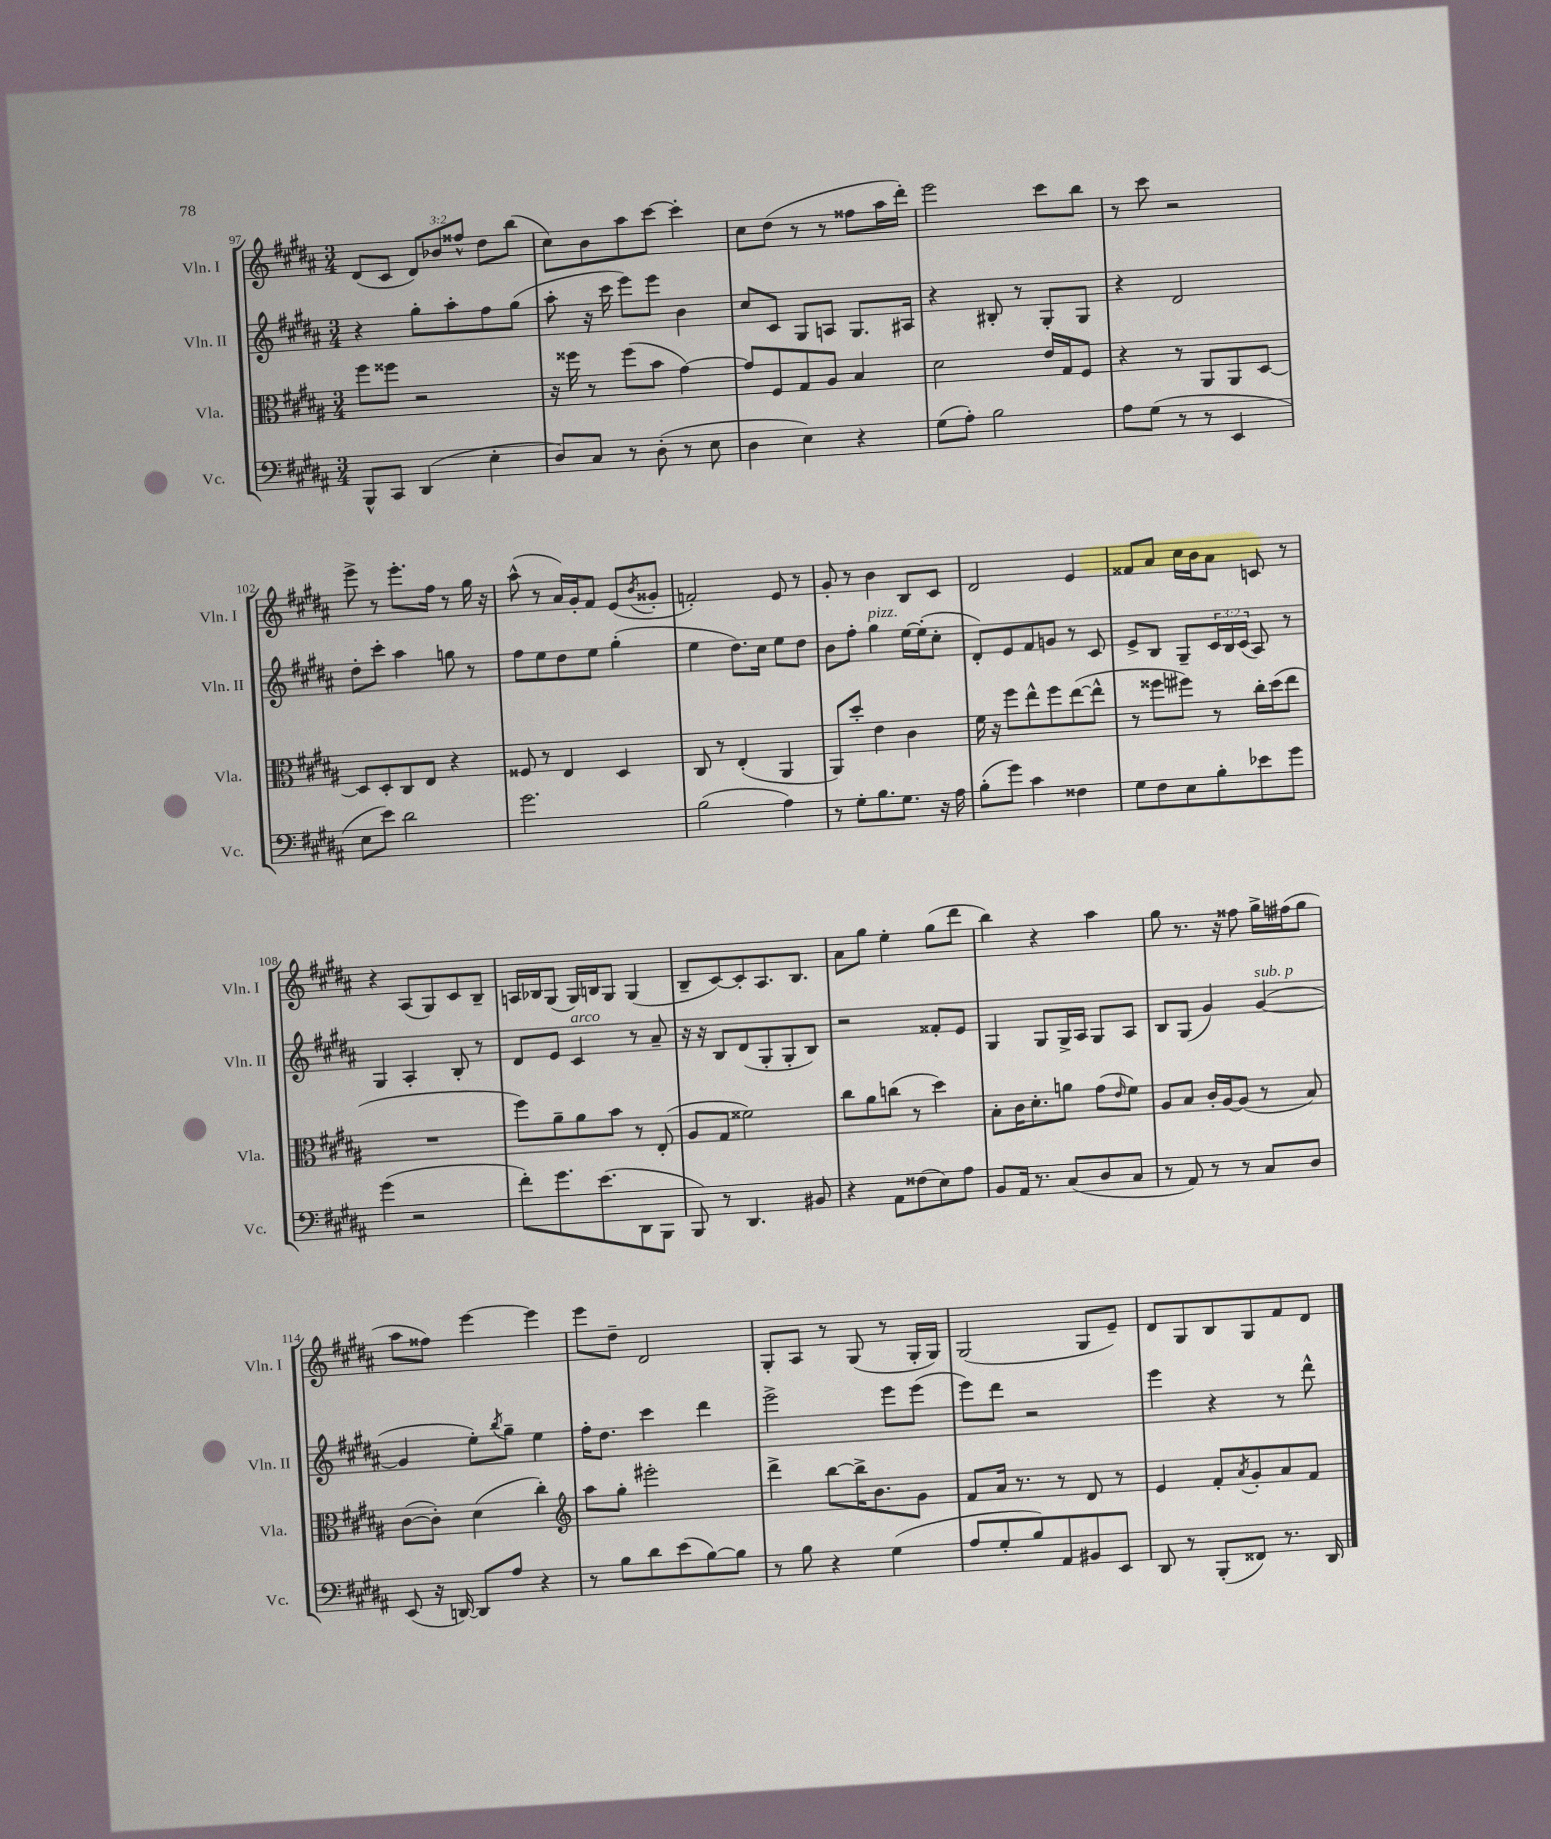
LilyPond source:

<<
\new StaffGroup <<
\new Staff = "s0" \with { instrumentName = "Vln. I" shortInstrumentName = "Vln. I" } {
    \clef treble \key b \major \numericTimeSignature \time 3/4 \override Staff.TupletNumber.text = #tuplet-number::calc-fraction-text
    dis'8( cis'8 \tuplet 3/2 { dis'8) bes'8 fisis''8-^ } dis''8 b''8( |
    cis''8) b'8 ais''8 cis'''8~ cis'''4-. |
    cis''8 dis''8( r8 r8 fisis''8 ais''16 dis'''16-.) |
    e'''2 cis'''8 b''8 |
    r8 cis'''8 r2 |
    e'''8-> r8 e'''8.-. fis''16 r8 gis''16 r16 |
    ais''8-^( r8 ais'16) gis'16-. fis'8 e'8( \acciaccatura { b'8 } gisis'8-. |
    f'2-.) e'8 r8 |
    gis'8-. r8 b'4 b8 cis'8 |
    dis'2 e'4 |
    fisis'8 ais'8 cis''16 b'16 ais'8 c'8 r8 |
    r4 ais8( gis8) cis'8 b8-- |
    a16 bes16 gis8( gis16) b16 gis8 gis4( |
    b8-- cis'8~) cis'8-. ais8. b8. |
    ais'8 gis''8 e''4-. gis''8( dis'''8 |
    b''4) r4 ais''4 |
    gis''8 r8. r16 fisis''8 gis''16-> fis''16( gis''8 |
    ais''8 fisis''8) e'''4~ e'''4 |
    e'''8 dis''8-- dis'2 |
    gis8-. ais8 r8 gis8( r8 gis16-. gis16) |
    gis2( gis8 e'8--) |
    dis'8 gis8 b8 gis8 fis'8 dis'8 \bar "|." |
}
\new Staff = "s1" \with { instrumentName = "Vln. II" shortInstrumentName = "Vln. II" } {
    \clef treble \key b \major \numericTimeSignature \time 3/4 \override Staff.TupletNumber.text = #tuplet-number::calc-fraction-text
    r4 gis''8-. ais''8-. fis''8 gis''8( |
    ais''8-. r16 cis'''16 e'''8) e'''8 b'4 |
    cis''8 cis'8 gis8 a8 gis8. ais16 |
    r4 bis8-. r8 gis8-. gis8 |
    r4 dis'2 |
    dis''8-. cis'''8-. ais''4 g''8 r8 |
    fis''8 e''8 dis''8 e''8 gis''4-.( |
    e''4 dis''8.) cis''16 e''8 dis''8 |
    b'8 fis''8-. gis''4^\markup { \italic "pizz." } e''16~ e''16-.( cis''8-. |
    dis'8-.) e'8 fis'8 g'8 r8 cis'8 |
    e'8-> b8 gis8-- \tuplet 3/2 { cis'16 b16 cis'16( } ais8) r8 |
    gis4 ais4-. b8-. r8 |
    dis'8 e'8 cis'4^\markup { \italic "arco" } r8 ais'8-- |
    r16 r16 b8 dis'8( gis8-. gis8-. b8) |
    r2 fisis'8-. e'8 |
    gis4 gis8 gis16-> ais16 gis8 ais8 |
    b8 gis8( gis'4) gis'4~^\markup { \italic "sub. p" }( |
    gis'4 e''8-.) \acciaccatura { b''8 } gis''8-- e''4 |
    fis''16-. dis''8. cis'''4 dis'''4 |
    e'''2-> e'''8 e'''8( |
    e'''8) dis'''8 r2 |
    e'''4 r4 r8 dis'''8-^ \bar "|." |
}
\new Staff = "s2" \with { instrumentName = "Vla." shortInstrumentName = "Vla." } {
    \clef alto \key b \major \numericTimeSignature \time 3/4
    fis''8 fisis''8 r2 |
    r16 fisis''16 r8 fisis''8( b'8 gis'4~) |
    gis'8 fis8 gis8 ais8 b4 |
    dis'2 e'16 gis16 fis8 |
    r4 r8 ais,8 ais,8 dis8~ |
    dis8 dis8-. cis8 e8 r4 |
    fisis8 r8 e4 dis4 |
    cis8 r8 e4-.( ais,4 |
    ais,8) dis''8-. e'4 cis'4 |
    fis'16 r16 fis''8 e''8-^ fis''8 e''8~( e''8-^ |
    r8 fisis''8 fis''8) r8 cis''16-. dis''16( e''8 |
    R2. |
    fis''8) ais'8-- ais'8 b'8 r8 e8-.( |
    ais8 gis8 fisis'2) |
    cis''8 ais'8 c''8( r8 dis''4) |
    b8-. cis'16 dis'8.-. a'8 gis'8( \grace { e'16 } fis'8) |
    ais8 b8 cis'16-. ais16~ ais8( r8 b8) |
    cis'8~( cis'8-.) dis'4( cis''4-.) |
    \clef treble ais''8 gis''8-. eis'''2-. |
    dis'''4-> b''8~ b''16-> b'8. gis'8 |
    fis'8 ais'16 r8. r8 dis'8 r8 |
    e'4 fis'8-. \acciaccatura { ais'8 } gis'8-. ais'8 fis'8 \bar "|." |
}
\new Staff = "s3" \with { instrumentName = "Vc." shortInstrumentName = "Vc." } {
    \clef bass \key b \major \numericTimeSignature \time 3/4
    b,,8-^ cis,8 dis,4( e4-. |
    dis8) cis8 r8 dis8-.( r8 e8 |
    dis4 e4) r4 |
    gis8( ais8-.) b2 |
    ais8 gis8( r8 r8 e,4 |
    e8 e'8) dis'2 |
    gis'2. |
    b2( ais4) |
    r8 gis8-. b8. gis8. r16 ais16 |
    b8-.( gis'8) cis'4 fisis4 |
    gis8 fis8 e8 b8-. ees'8 gis'8 |
    gis'4( r2 |
    fis'8-.) gis'8. e'8.( dis,8 b,,8 |
    b,,8) r8 dis,4. bis,8 |
    r4 ais,8 fisis8( e8) ais8 |
    b,8 ais,16 r8. cis8( dis8 cis8 |
    r8 ais,8) r8 r8 cis8 dis8 |
    e,8( r16 d,16~) d,8 ais8 r4 |
    r8 b8 dis'8 e'8( b8~) b8 |
    r8 b8 r4 gis4( |
    ais8 gis8-. b8) ais,8 bis,8 e,8 |
    dis,8 r8 b,,8-.( fisis,8) r8. dis,16 \bar "|." |
}
>>
>>
\layout { \context { \Score currentBarNumber = #97 } }
